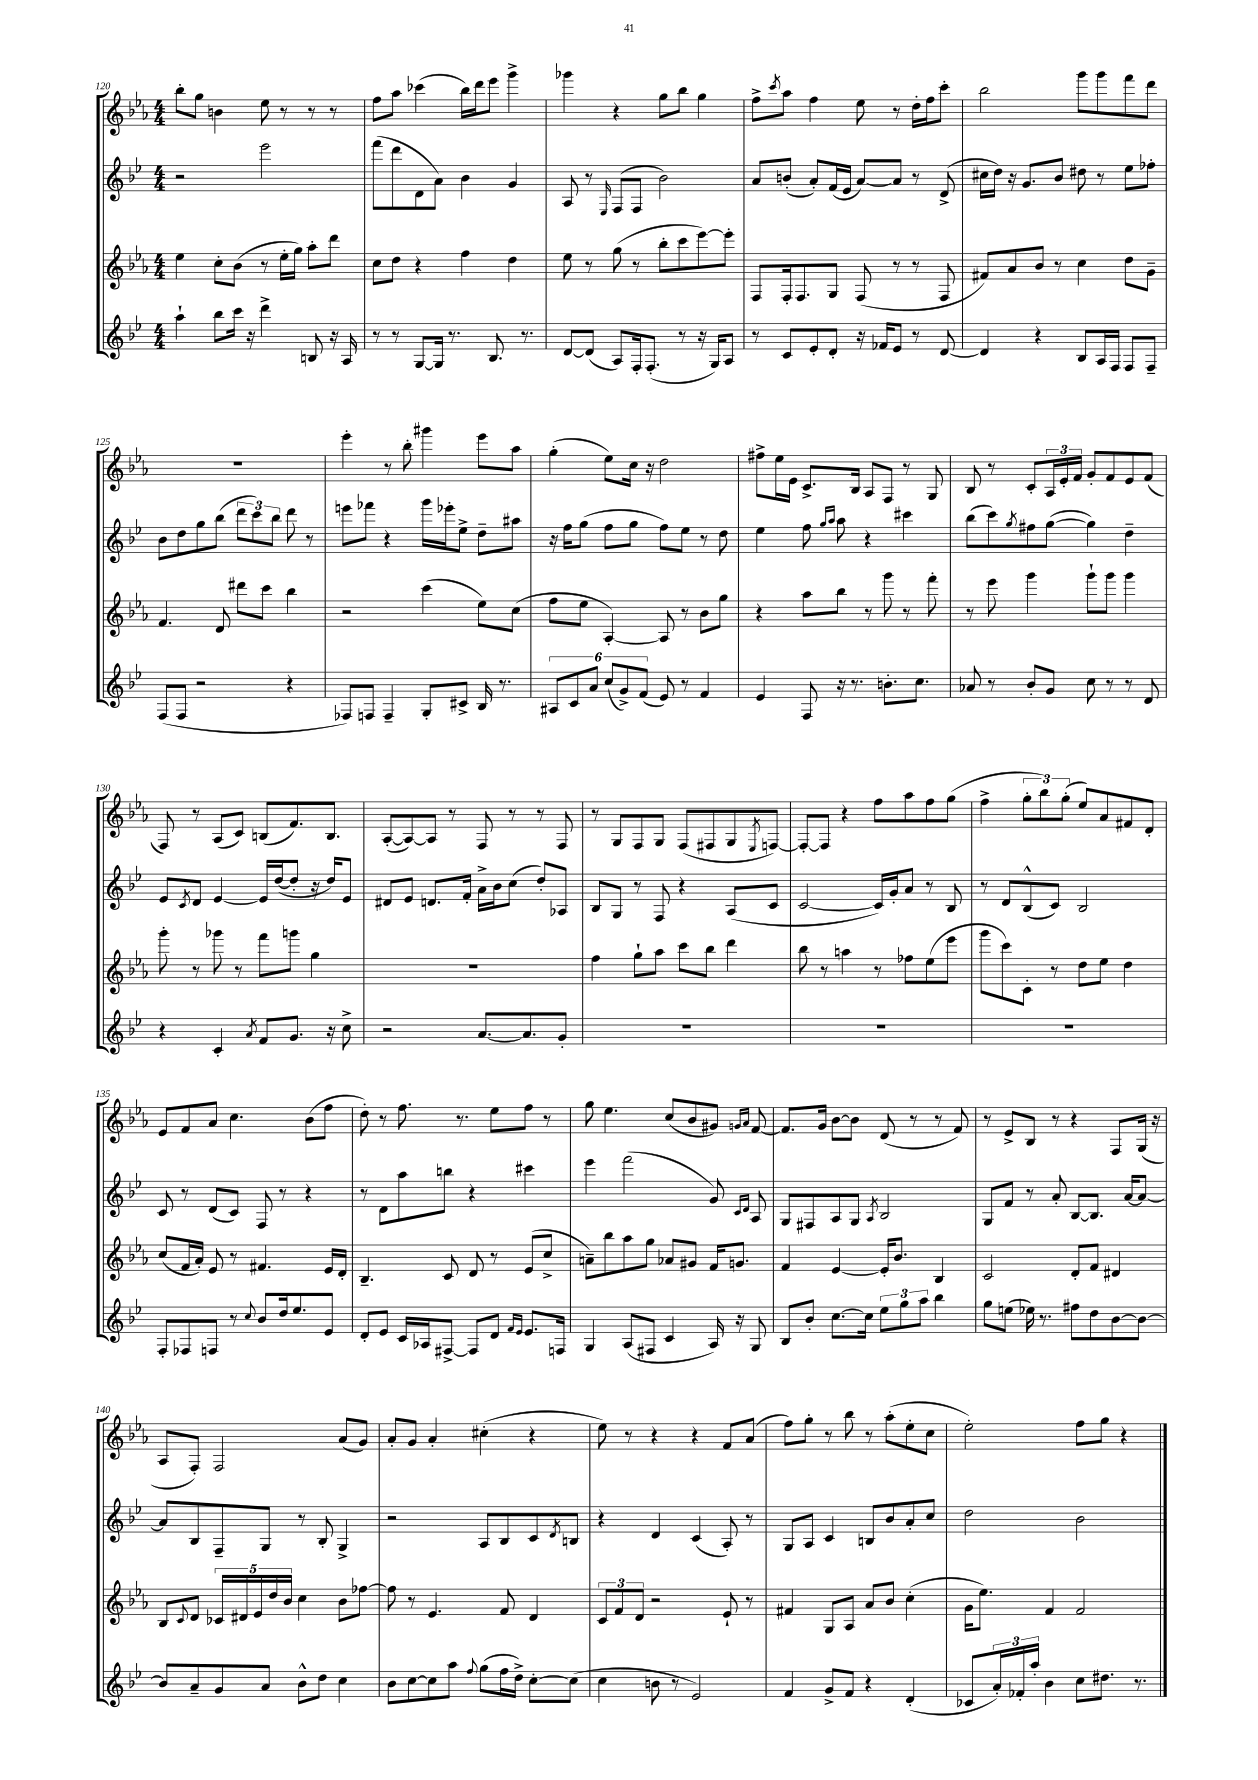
<<
\new StaffGroup <<
\new Staff = "s0" {
    \clef treble \key ees \major \numericTimeSignature \time 4/4
    bes''8-. g''8 b'4 ees''8 r8 r8 r8 |
    f''8 aes''8 ces'''4( bes''16) d'''16 ees'''8 g'''4-> |
    ges'''4 r4 g''8 bes''8 g''4 |
    f''8-> \acciaccatura { c'''8 } aes''8 f''4 ees''8 r8 d''16-. f''16 c'''8-. |
    bes''2 g'''8 g'''8 f'''8 d'''8 |
    R1 |
    ees'''4-. r8 bes''8-. gis'''4 ees'''8 aes''8 |
    g''4-.( ees''8) c''16 r16 d''2 |
    fis''8-> ees''16 ees'16 c'8.-> bes16 aes8 f8 r8 g8 |
    bes8 r8 c'8-. \tuplet 3/2 { aes16 ees'16-. f'16 } g'8-. f'8 ees'8 f'8( |
    f8) r8 aes8( c'8) b8( f'8.) b8. |
    aes8~-.( aes8~) aes8 r8 f8 r8 r8 f8 |
    r8 g8 f8 g8 f8( fis8 g8 \acciaccatura { ees8 } f8~) |
    f8~-. f8 r4 f''8 aes''8 f''8 g''8( |
    f''4-> \tuplet 3/2 { g''8-. bes''8) g''8-.( } ees''8) aes'8 fis'8 d'8-. |
    ees'8 f'8 aes'8 c''4. bes'8( f''8 |
    d''8-.) r8 f''8. r8. ees''8 f''8 r8 |
    g''8 ees''4. c''8( bes'8 gis'8) \grace { g'16 aes'16 } f'8~ |
    f'8. g'16 bes'8~ bes'8 d'8( r8 r8 f'8) |
    r8 ees'8-> bes8 r8 r4 f8 g16( r16 |
    aes8 f8-.) f2 aes'8( g'8) |
    aes'8-. g'8 aes'4-. cis''4-.( r4 |
    ees''8) r8 r4 r4 f'8 aes'8( |
    f''8) g''8-. r8 bes''8 r8 aes''8-.( ees''8-. c''8 |
    ees''2-.) f''8 g''8 r4 \bar "|." |
}
\new Staff = "s1" {
    \clef treble \key bes \major \numericTimeSignature \time 4/4
    r2 ees'''2 |
    f'''8( d'''8 d'8 a'8) bes'4 g'4 |
    a8 r8 \grace { ees16 } f8( f8 bes'2) |
    a'8 b'8-.( a'8-.) f'16( ees'16 a'8~) a'8 r8 d'8->( |
    cis''16 d''16) r16 g'8. bes'8 dis''8 r8 ees''8 fes''8-. |
    bes'8 d''8 g''8 bes''8( \tuplet 3/2 { d'''8 c'''8) bes''8 } d'''8 r8 |
    e'''8 fes'''8 r4 g'''16 ees'''16-. ees''8-> d''8-- ais''8 |
    r16 f''16 g''8( f''8 g''8 f''8) ees''8 r8 d''8 |
    ees''4 f''8 \grace { g''16 a''16 } a''8 r4 cis'''4 |
    bes''8( c'''8) \acciaccatura { g''8 } fis''8 g''8~( g''4) d''4-- |
    ees'8 \acciaccatura { c'8 } d'8 ees'4~ ees'16 d''16~( d''8-. r16 d''16) ees'8 |
    dis'8 ees'8 d'8. f'16-. a'16-> bes'16 c''8( d''8-.) aes8 |
    bes8 g8 r8 f8 r4 a8( c'8 |
    c'2~ c'16) g'16-. a'8 r8 bes8 |
    r8 d'8 bes8-^( c'8) bes2 |
    c'8 r8 d'8( c'8) f8 r8 r4 |
    r8 d'8 a''8 b''8 r4 cis'''4 |
    ees'''4 f'''2( g'8) \grace { c'16 d'16 } a8 |
    g8 fis8 a8 g8 \acciaccatura { a8 } bes2 |
    g8 f'8 r8 a'8-. bes8~ bes8. a'16~ a'8~ |
    a'8 bes8 f8-- g8 r8 bes8-. g4-> |
    r2 a8 bes8 c'8 \acciaccatura { d'8 } b8 |
    r4 d'4 c'4( a8-.) r8 |
    g8 a8 c'4 b8 bes'8 a'8-. c''8 |
    d''2 bes'2 \bar "|." |
}
\new Staff = "s2" {
    \clef treble \key ees \major \numericTimeSignature \time 4/4
    ees''4 c''8-. bes'8( r8 ees''16-. g''16) aes''8-. d'''8 |
    c''8 d''8 r4 f''4 d''4 |
    ees''8 r8 g''8( r8 bes''8-. c'''8 ees'''8~) ees'''8-. |
    f8 f16-. f8. g8 f8( r8 r8 f8 |
    fis'8) aes'8 bes'8 r8 c''4 d''8 g'8-- |
    f'4. d'8 dis'''8 c'''8 bes''4 |
    r2 c'''4( ees''8) c''8( |
    f''8 ees''8 aes4~-.) aes8 r8 bes'8 g''8 |
    r4 aes''8 bes''8 r8 g'''8 r8 f'''8-. |
    r8 ees'''8 g'''4 g'''8-! g'''8 g'''4 |
    g'''8-. r8 ges'''8 r8 f'''8 g'''8 g''4 |
    R1 |
    f''4 g''8-! aes''8 c'''8 bes''8 d'''4 |
    bes''8 r8 a''4 r8 fes''8 ees''8( ees'''8 |
    g'''8 c'''8) c'8-. r8 d''8 ees''8 d''4 |
    c''8( f'16 aes'16-.) ees'8 r8 fis'4. ees'16 d'16-. |
    bes4.-- c'8 d'8 r8 ees'8( c''8-> |
    a'8--) bes''8 aes''8 g''8 aes'8 gis'8 f'16 g'8. |
    f'4 ees'4~ ees'16-. bes'8. bes4 |
    c'2 d'8-. f'8 dis'4 |
    bes8 \appoggiatura { c'8 } d'8 \tuplet 5/4 { ces'16 dis'16 ees'16 d''16 bes'16 } c''4 bes'8 fes''8~ |
    fes''8 r8 ees'4. f'8 d'4 |
    \tuplet 3/2 { c'8 f'8 d'8 } r2 ees'8-! r8 |
    fis'4 g8 aes8 aes'8 bes'8 c''4-.( |
    g'16 ees''8.) f'4 f'2 \bar "|." |
}
\new Staff = "s3" {
    \clef treble \key bes \major \numericTimeSignature \time 4/4
    a''4-! bes''8 c'''16 r16 d'''4-> b8 r16 a16 |
    r8 r8 g8~ g16 r8. bes8. r8. |
    d'8~ d'8( a8) f16-. f8.-.( r8 r16 g16) a8 |
    r8 c'8 ees'8-. d'8-. r16 fes'16 ees'8 r8 d'8~ |
    d'4 r4 bes8 a16 f16 f8 f8-- |
    f8( f8 r2 r4 |
    fes8) f8 f4-- g8-. cis'8-> bes16 r8. |
    \tuplet 6/4 { ais8 c'8 a'8 c''8( g'8->) f'8( } ees'8) r8 f'4 |
    ees'4 f8 r16 r8. b'8.-. c''8. |
    aes'8 r8 bes'8-. g'8 c''8 r8 r8 d'8 |
    r4 c'4-. \acciaccatura { a'8 } f'8 g'8. r16 c''8-> |
    r2 a'8.~ a'8. g'8-. |
    R1 |
    R1 |
    R1 |
    f8-. fes8 f8 r8 \appoggiatura { c''8 } bes'8 d''16 ees''8. ees'8 |
    d'8-. ees'8 c'16 aes16 fis8~-> fis8 d'8 \grace { f'16 ees'16 } ees'8. f16 |
    g4 a8( fis8 c'4 a16) r16 g8 |
    bes8 bes'8-. c''8.~ c''16 \tuplet 3/2 { ees''8 g''8 a''8 } bes''4 |
    g''8 e''8( ees''16) r8. fis''8 d''8 bes'8~ bes'8~ |
    bes'8 a'8-- g'8 a'8 bes'8-^ d''8 c''4 |
    bes'8 c''8~ c''8 a''8 \appoggiatura { f''8 } g''8( f''16 d''16->) c''8~-. c''8( |
    c''4 b'8 r8 ees'2) |
    f'4 g'8-> f'8 r4 d'4-.( |
    ces'8 \tuplet 3/2 { a'16-.) fes'16-. a''16-. } bes'4 c''8 dis''8. r8. \bar "|." |
}
>>
>>
\layout { \context { \Score currentBarNumber = #120 } }
